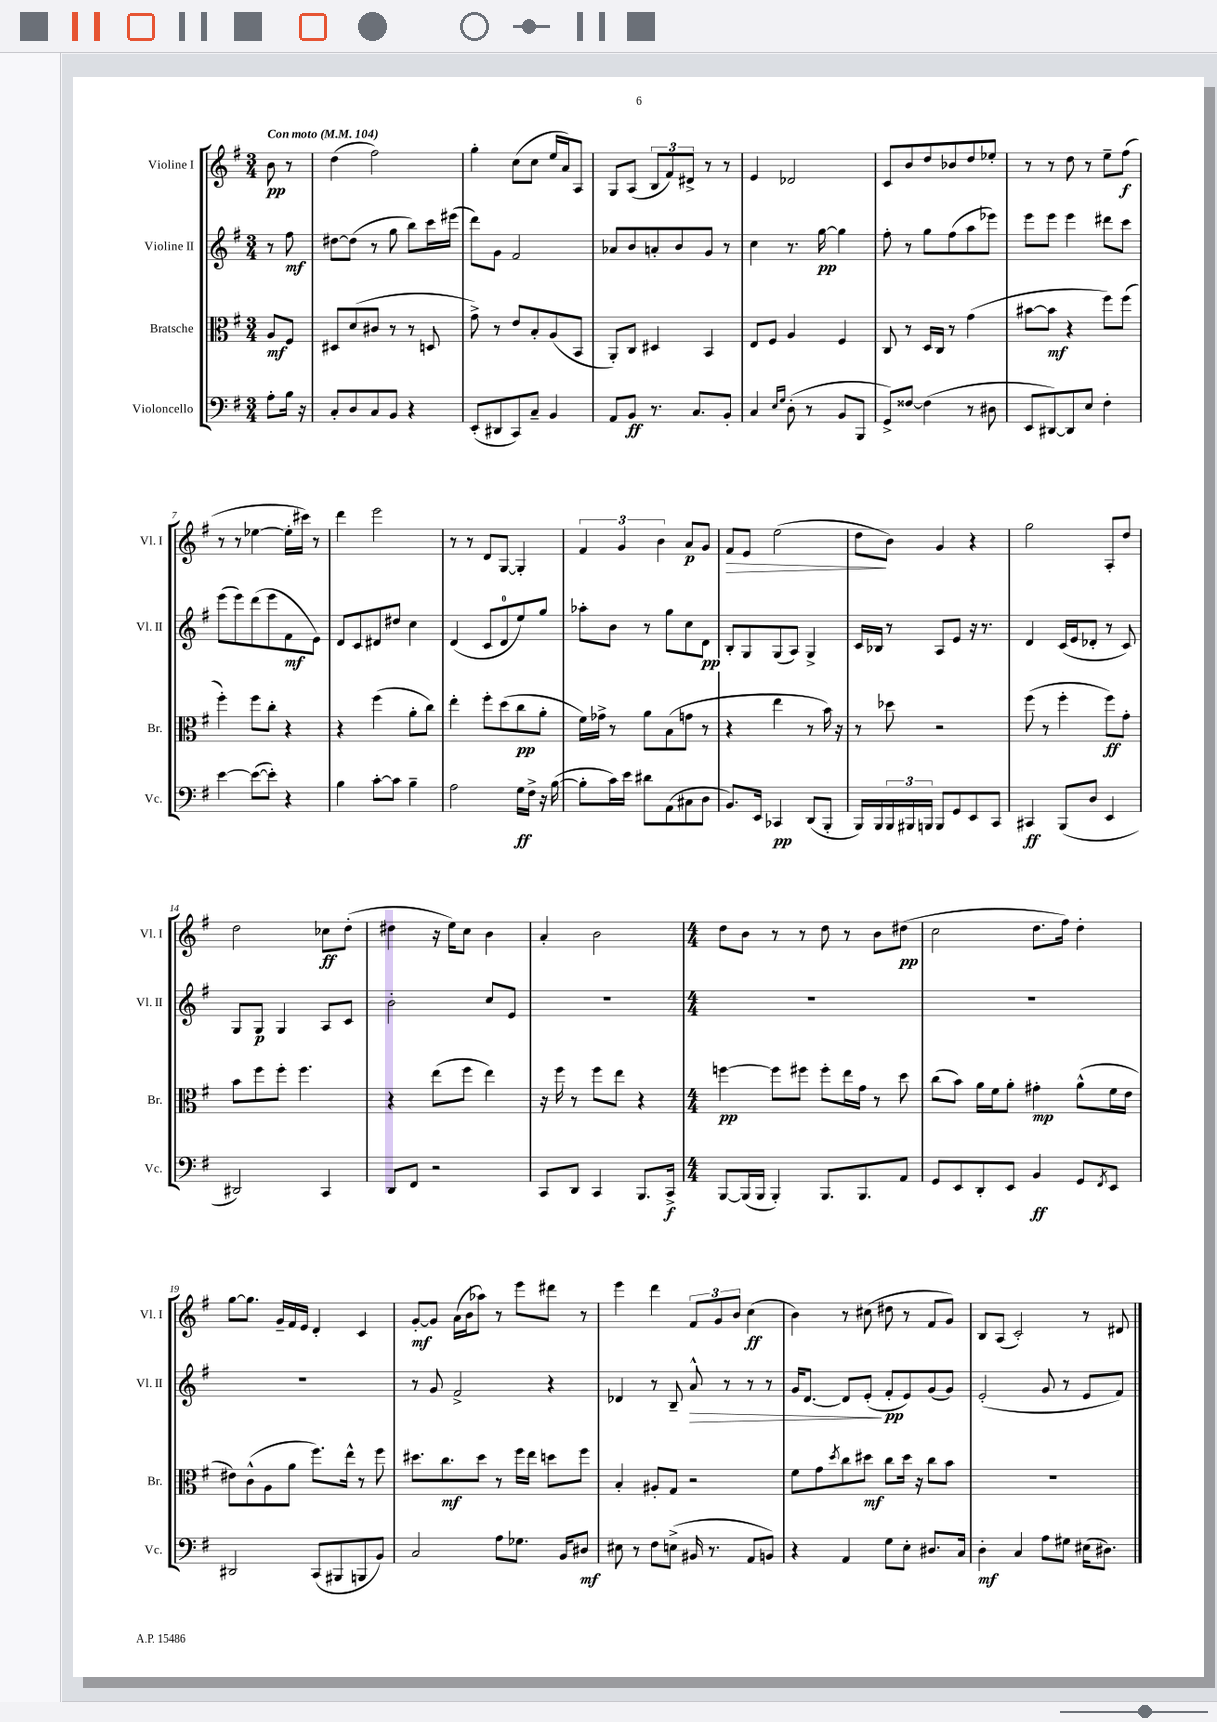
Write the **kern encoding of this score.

**kern	**kern	**kern	**kern
*staff4	*staff3	*staff2	*staff1
*clefF4	*clefC3	*clefG2	*clefG2
*k[f#]	*k[f#]	*k[f#]	*k[f#]
*M3/4	*M3/4	*M3/4	*M3/4
*MM104	*MM104	*MM104	*MM104
8A'	8A	8r	8b
16B	8F#	8ff#	8r
16r	.	.	.
=	=	=	=
8C'	8D#	[8dd#	(4dd
8D	(8d	(8dd#]	.
8C	8c#	8r	2ff#)
8BB	8r	8gg	.
4r	8r	8bb)	.
.	8D	16ccc	.
.	.	(16eee#	.
=	=	=	=
(8EE'	8g^)	8ddd)	4gg'
8DD#	8r	8g	.
8CC)	8e	2f#	(8cc
8C~	8B'	.	8cc
4BB	(8A	.	16ee
.	.	.	16a)
.	8BB	.	8A
=	=	=	=
8AA	8AA')	8a-	8G
8BB	8C	8b	(8A
8.r	4D#	8a'	12B
.	.	.	12f#)
.	.	8b	.
.	.	.	12d#^
8.C	.	.	.
.	4BB	8g	8r
8BB'	.	8r	8r
=	=	=	=
4C	8E	4cc	4e
.	8F#	.	.
16qqE	.	.	.
16qqG	.	.	.
(8D'	4A	8.r	2d-
8r	.	.	.
.	.	[16gg	.
8BB	4F#	4gg]	.
8BBB	.	.	.
=	=	=	=
8GG^)	8C	8ff#'	8c
[8F##	8r	8r	8b
(4F##]	16D	8gg	8dd
.	16C	.	.
.	8r	(8ff#	8b-
8r	(4g	8aa	8dd
8D#	.	8eee-)	8ee-'
=	=	=	=
8EE	[8b#	8eee	8r
[8DD#)	8b#]	8eee	8r
8DD#]	4r	4eee	8dd
8E	.	.	8r
4F#'	8ff#)	8ddd#	8ee~
.	(8ff#	8ccc	(8ff#
=	=	=	=
[4e	4ff#')	(8eee	8r
.	.	8eee)	8r
(8e_	8ff#	(8ddd	[4ee-
8e'])	8cc'	8eee	.
4r	4r	8f#	16ee-']
.	.	.	16ccc#)
.	.	8e)	8r
=	=	=	=
4B	4r	8d	4ddd
.	.	8c	.
[8c'	(4ff#	8d#	2eee
8c]	.	8dd#	.
4B~	8a'	4cc	.
.	8cc)	.	.
=	=	=	=
2A	4ee'	(4d	8r
.	.	.	8r
.	8ff#'	8c	8d
.	(8dd	8d	[8G
16G	8cc	8ee)	4G']
16F#^	.	.	.
16r	8a'	8gg	.
([16B	.	.	.
=	=	=	=
8B']	16f#)	8aa-'	6f#
.	16g-^	.	.
16c)	8r	8b	.
.	.	.	6g
16e	.	.	.
8d#	8a	8r	.
.	.	.	6b
(8AA	(8B	8gg	.
8C#	8g	8cc	8a
8D	8r	8d	8g
=	=	=	=
8.BB)	4r	8B'	8f#
.	.	8G	8e
16EE	.	.	.
4CC-	4ee	(8G	(2ee
.	.	8A)	.
(8DD	8r	4G^	.
8BBB'	16b)	.	.
.	16r	.	.
=	=	=	=
16BBB)	8r	16c	8dd
16BBB	.	16B-	.
24BBB	8dd-	8r	8b)
24BBB#	.	.	.
24BBB	.	.	.
8BBB	2r	8A	4g
8GG	.	8e	.
8EE	.	16r	4r
.	.	8.r	.
8CC	.	.	.
=	=	=	=
4CC#	(8ff#	4d	2gg
.	8r	.	.
(8BBB	4ff#'	(16c	.
.	.	16e	.
8D	.	8d-'	.
4EE	8ff#)	8r	8A'
.	8g'	8c)	8dd
=	=	=	=
2DD#)	8b	8G	2dd
.	8ff#	8G	.
.	8ff#'	4G	.
.	4.ff#	.	.
4CC	.	8A	8cc-
.	.	8c	(8dd'
=	=	=	=
8DD	4r	2b'	4dd#
8FF#	.	.	.
2r	(8ee	.	16r
.	.	.	16ee)
.	8ff#	.	8cc
.	4ee)	8cc	4b
.	.	8e	.
=	=	=	=
8CC	16r	2.r	4a'
.	16ff#	.	.
8DD	8r	.	.
4CC	8ff#	.	2b
.	8ee	.	.
8.BBB	4r	.	.
16CC^	.	.	.
=	=	=	=
*M4/4	*M4/4	*M4/4	*M4/4
[8BBB	[4ff	1r	8dd
(16BBB]	.	.	8b
16BBB	.	.	.
4BBB')	8ff]	.	8r
.	8ff#	.	8r
8.BBB	8ff#'	.	8dd
.	16ee	.	8r
8.BBB	16g	.	.
.	8r	.	8b
8AA	8dd	.	(8dd#
=	=	=	=
8GG	(8cc	1r	2cc
8EE	8b)	.	.
8DD'	16a	.	.
.	16f#	.	.
8EE	8a'	.	.
4BB	4g#'	.	8.dd
.	.	.	16ff#)
8GG	(8a^^	.	4dd'
8qFF#	.	.	.
8EE	16f#	.	.
.	16e	.	.
=	=	=	=
2DD#	8e#)	1r	[8gg
.	(8c^^	.	8.gg]
.	8A	.	.
.	.	.	16g~
.	8a	.	16f#
.	.	.	16e
(8CC	8.ff#)	.	4d'
8BBB#	.	.	.
.	16ee^^	.	.
8BBB	8r	.	4c
8BB)	8ff#	.	.
=	=	=	=
2C	8.dd#	8r	[8g'
.	.	8g	8g]
.	8.cc	.	.
.	.	2f#^	(16a
.	.	.	16b
.	8dd#	.	8aa-)
8A	8r	.	8r
8.G-	16ff#	.	8eee
.	16ee	.	.
.	8dd	4r	8ddd#
16BB	.	.	.
8D#	8ff#	.	8r
=	=	=	=
8E#	4B'	4d-	4eee
8r	.	.	.
8F#	8A#'	8r	4ddd
(8E^	8G	8B~	.
16BB#	2r	8a^^	12f#
8.r	.	.	.
.	.	.	12g
.	.	8r	.
.	.	.	12b
8AA	.	8r	(4cc
8BB)	.	8r	.
=	=	=	=
4r	8f#	16g	4b)
.	.	[8.d	.
.	8g	.	.
.	8qdd	.	.
4AA	8cc	8d]	8r
.	8dd#	(8e'	(8cc#
8G	8cc	8f#'	8dd#
8E'	16dd#	8e)	8r
.	16r	.	.
8.D#	8cc	(8g	8f#
.	8b	8g)	8g)
16C	.	.	.
=	=	=	=
4D'	1r	(2e'	8B
.	.	.	(8A
4C	.	.	2c')
8A	.	8g	.
8G#	.	8r	.
(16E#	.	8e	8r
8.D#)	.	.	.
.	.	8f#)	8d#
==	==	==	==
*-	*-	*-	*-
